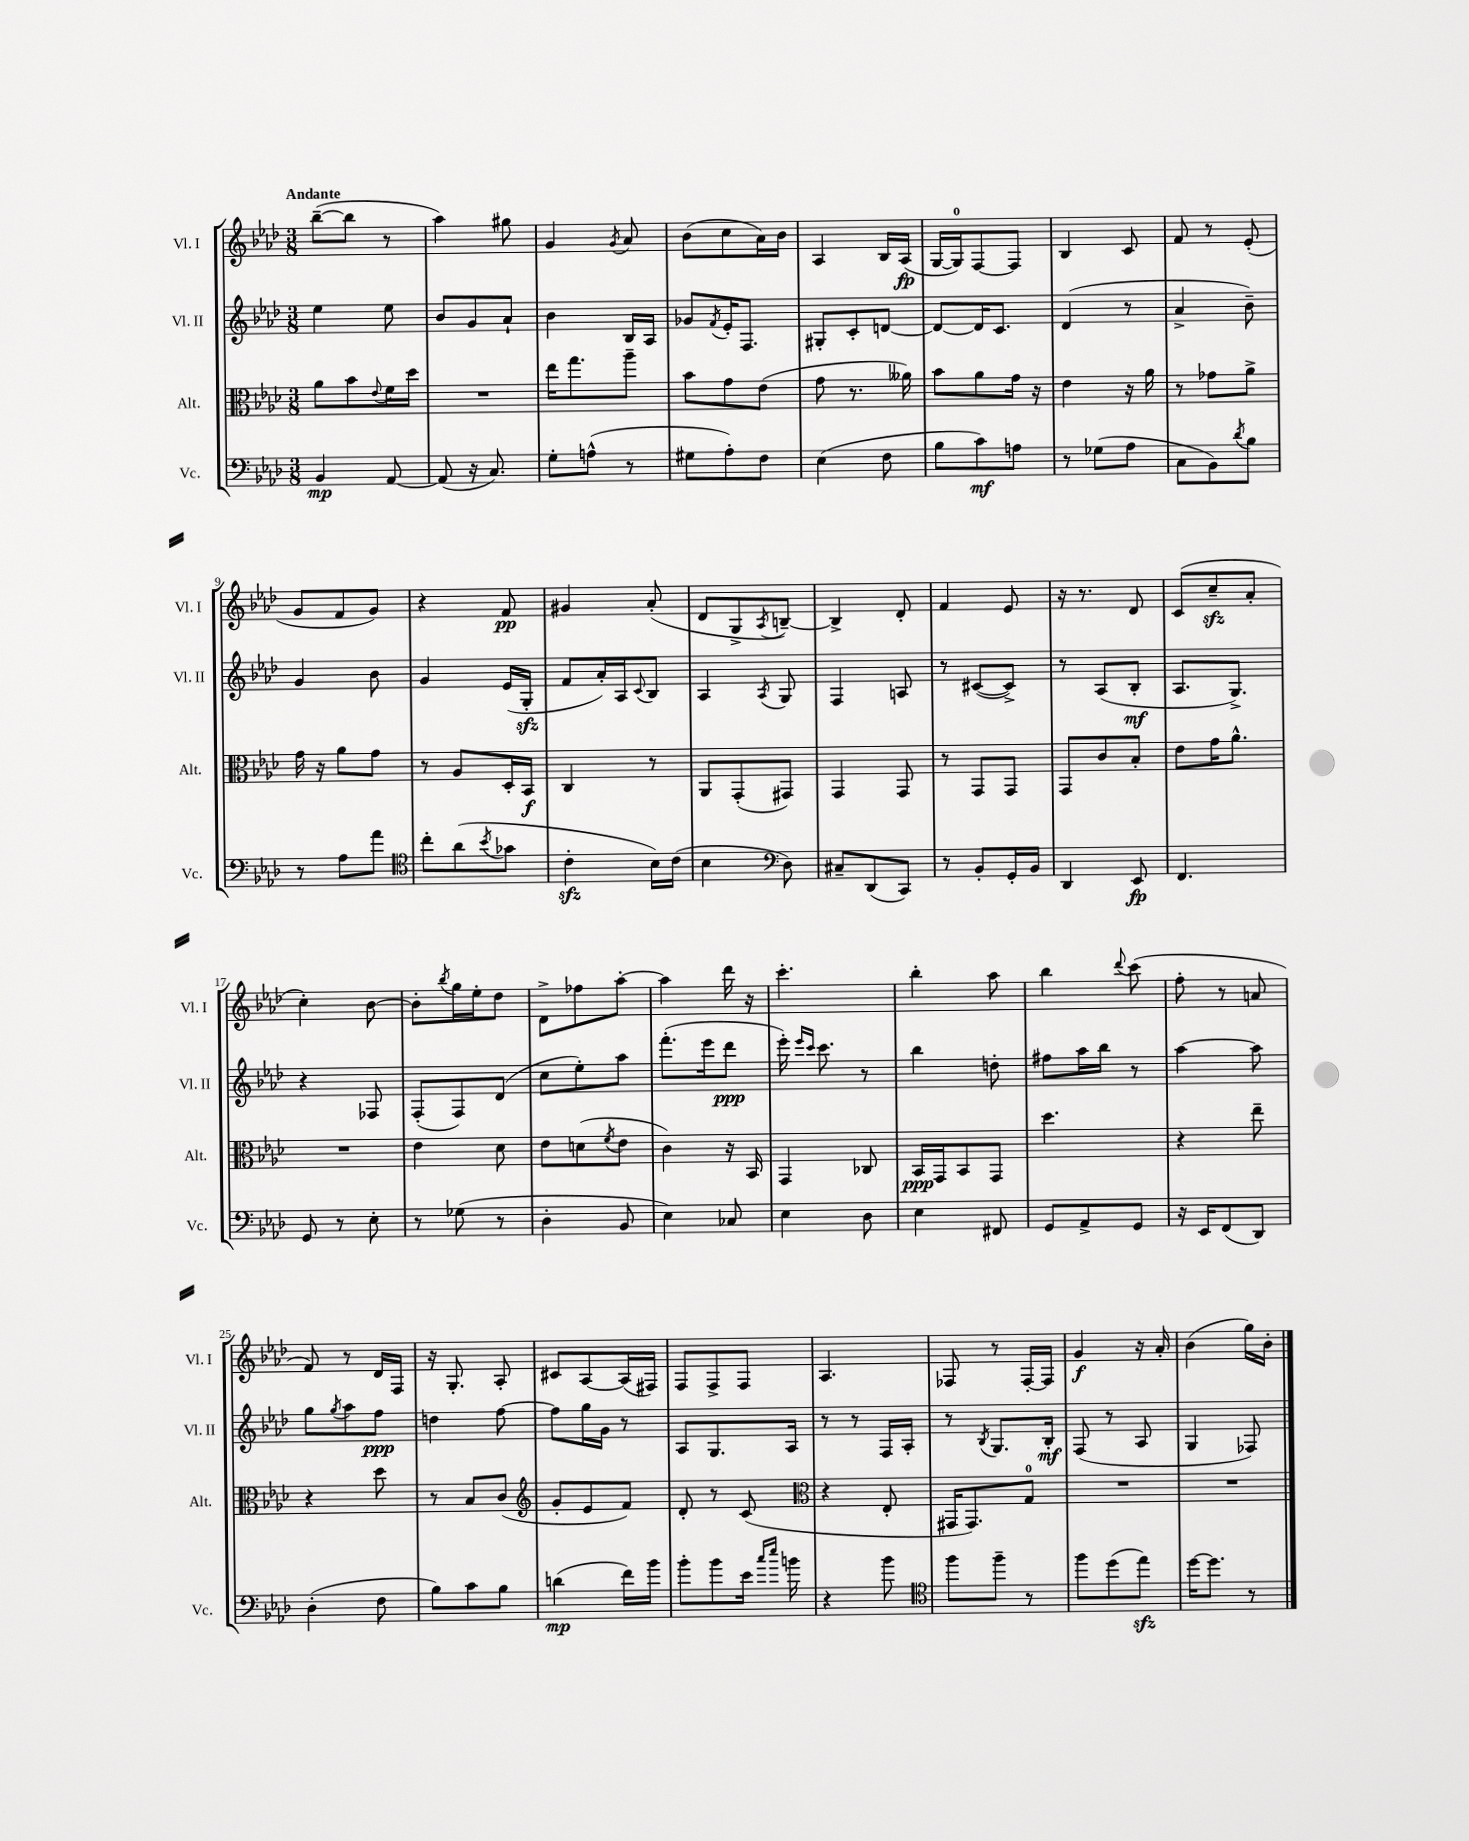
<<
\new StaffGroup <<
\new Staff = "s0" \with { instrumentName = "Vl. I" shortInstrumentName = "Vl. I" } {
    \clef treble \key aes \major \numericTimeSignature \time 3/8 \tempo "Andante"
    bes''8~--( bes''8 r8 |
    aes''4) gis''8 |
    g'4 \acciaccatura { g'8 } aes'8 |
    bes'8( c''8 aes'16) bes'16 |
    aes4 bes16 aes16\fp( |
    g16~ g16-0) f8~ f8 |
    bes4 c'8 |
    f'8 r8 ees'8-.( |
    g'8 f'8 g'8) |
    r4 f'8\pp |
    gis'4 aes'8-.( |
    des'8 g8-> \acciaccatura { aes8 } b8~--) |
    b4-> des'8-. |
    f'4 ees'8 |
    r16 r8. des'8 |
    c'8( c''8--\sfz aes'8-. |
    c''4-.) bes'8~ |
    bes'8-. \acciaccatura { bes''8 } g''16 ees''16-. des''8 |
    des'8-> fes''8 aes''8~-. |
    aes''4 des'''16 r16 |
    c'''4.-. |
    bes''4-. aes''8 |
    bes''4 \appoggiatura { des'''8 } c'''8( |
    f''8-. r8 a'8 |
    f'8) r8 des'16 f16 |
    r16 g8.-. aes8-. |
    cis'8 aes8~ aes16( fis16) |
    f8 f8-> f8 |
    aes4. |
    fes8 r8 fes16~-. fes16 |
    g'4\f r16 aes'16-. |
    bes'4( g''16) bes'16-. \bar "|." |
}
\new Staff = "s1" \with { instrumentName = "Vl. II" shortInstrumentName = "Vl. II" } {
    \clef treble \key aes \major \numericTimeSignature \time 3/8
    ees''4 ees''8 |
    bes'8 g'8 aes'8-! |
    bes'4 bes16 aes16 |
    ges'8 \acciaccatura { f'8 } ees'16-. f8. |
    gis8-. c'8-. d'8~ |
    d'8~ d'16 c'8. |
    des'4( r8 |
    aes'4-> bes'8--) |
    g'4 bes'8 |
    g'4 ees'16( g16-.\sfz |
    f'8 aes'16-.) aes16 \appoggiatura { c'8 } bes8 |
    aes4 \acciaccatura { aes8 } g8 |
    f4 a8 |
    r8 cis'8~( cis'8->) |
    r8 aes8( bes8-.\mf |
    aes8. g8.->) |
    r4 fes8 |
    f8-.( f8) des'8( |
    c''8 ees''8-.) aes''8 |
    f'''8.-.( ees'''16 des'''8\ppp |
    ees'''16-.) \grace { ees'''16 c'''16 } c'''8. r8 |
    bes''4 d''8-. |
    fis''8 aes''16 bes''16 r8 |
    aes''4~ aes''8 |
    g''8 \acciaccatura { g''8 } aes''8 f''8\ppp |
    d''4 f''8~ |
    f''8 g''16 g'16 r8 |
    aes8 g8. aes16 |
    r8 r8 f16 aes16-. |
    r8 \acciaccatura { bes8 } g8. bes16-.\mf |
    f8( r8 aes8 |
    g4 fes8) \bar "|." |
}
\new Staff = "s2" \with { instrumentName = "Alt." shortInstrumentName = "Alt." } {
    \clef alto \key aes \major \numericTimeSignature \time 3/8
    aes'8 bes'8 \appoggiatura { ees'8 } f'16 des''16 |
    R4. |
    ees''16 g''8. aes''8-- |
    bes'8 g'8 ees'8( |
    g'8 r8. aeses'16) |
    bes'8 aes'8 g'16 r16 |
    ees'4 r16 aes'16 |
    r8 ges'8 aes'8-> |
    g'16 r16 aes'8 g'8 |
    r8 aes8 des16-. bes,16\f |
    c4 r8 |
    aes,8 g,8-.( gis,8) |
    g,4 g,8 |
    r8 g,8 g,8 |
    g,8 c'8 bes8-. |
    ees'8 g'16 aes'8.-^ |
    R4. |
    ees'4 des'8 |
    ees'8 d'8( \acciaccatura { f'8 } ees'8 |
    c'4) r16 bes,16 |
    g,4 ces8 |
    bes,16\ppp g,16 bes,8 g,8 |
    des''4. |
    r4 ees''8-- |
    r4 des''8 |
    r8 bes8 c'8( |
    \clef treble g'8-. ees'8 f'8) |
    des'8-. r8 c'8( |
    \clef alto r4 ees8-. |
    gis,16 gis,8.) g8-0 |
    R4. |
    R4. \bar "|." |
}
\new Staff = "s3" \with { instrumentName = "Vc." shortInstrumentName = "Vc." } {
    \clef bass \key aes \major \numericTimeSignature \time 3/8
    bes,4\mp aes,8~ |
    aes,8( r16 c8.) |
    g8-. a8-^( r8 |
    gis8 aes8-.) f8 |
    ees4( f8 |
    bes8 c'8\mf) a8 |
    r8 ges8( aes8 |
    c8 bes,8) \acciaccatura { des'8 } bes8 |
    r8 aes8 aes'8 |
    \clef tenor c''8-. aes'8( \acciaccatura { bes'8 } ges'8 |
    c'4-.\sfz bes16) c'16( |
    bes4 \clef bass des8) |
    cis8-- des,8( c,8) |
    r8 bes,8-. g,16-. bes,16 |
    des,4 ees,8\fp |
    f,4. |
    g,8 r8 ees8-. |
    r8 ges8( r8 |
    des4-. bes,8 |
    ees4) ces8 |
    ees4 des8 |
    ees4 fis,8 |
    g,8 aes,8-> g,8 |
    r16 ees,16 f,8( des,8) |
    des4-.( f8 |
    bes8) c'8 bes8 |
    d'4\mp( f'16) bes'16 |
    bes'8-. bes'8 ees'16 \grace { c''16 ees''16 } b'16 |
    r4 bes'8 |
    \clef tenor f''8 f''8-- r8 |
    f''8 des''8( ees''8\sfz) |
    des''16~ des''8. r8 \bar "|." |
}
>>
>>
